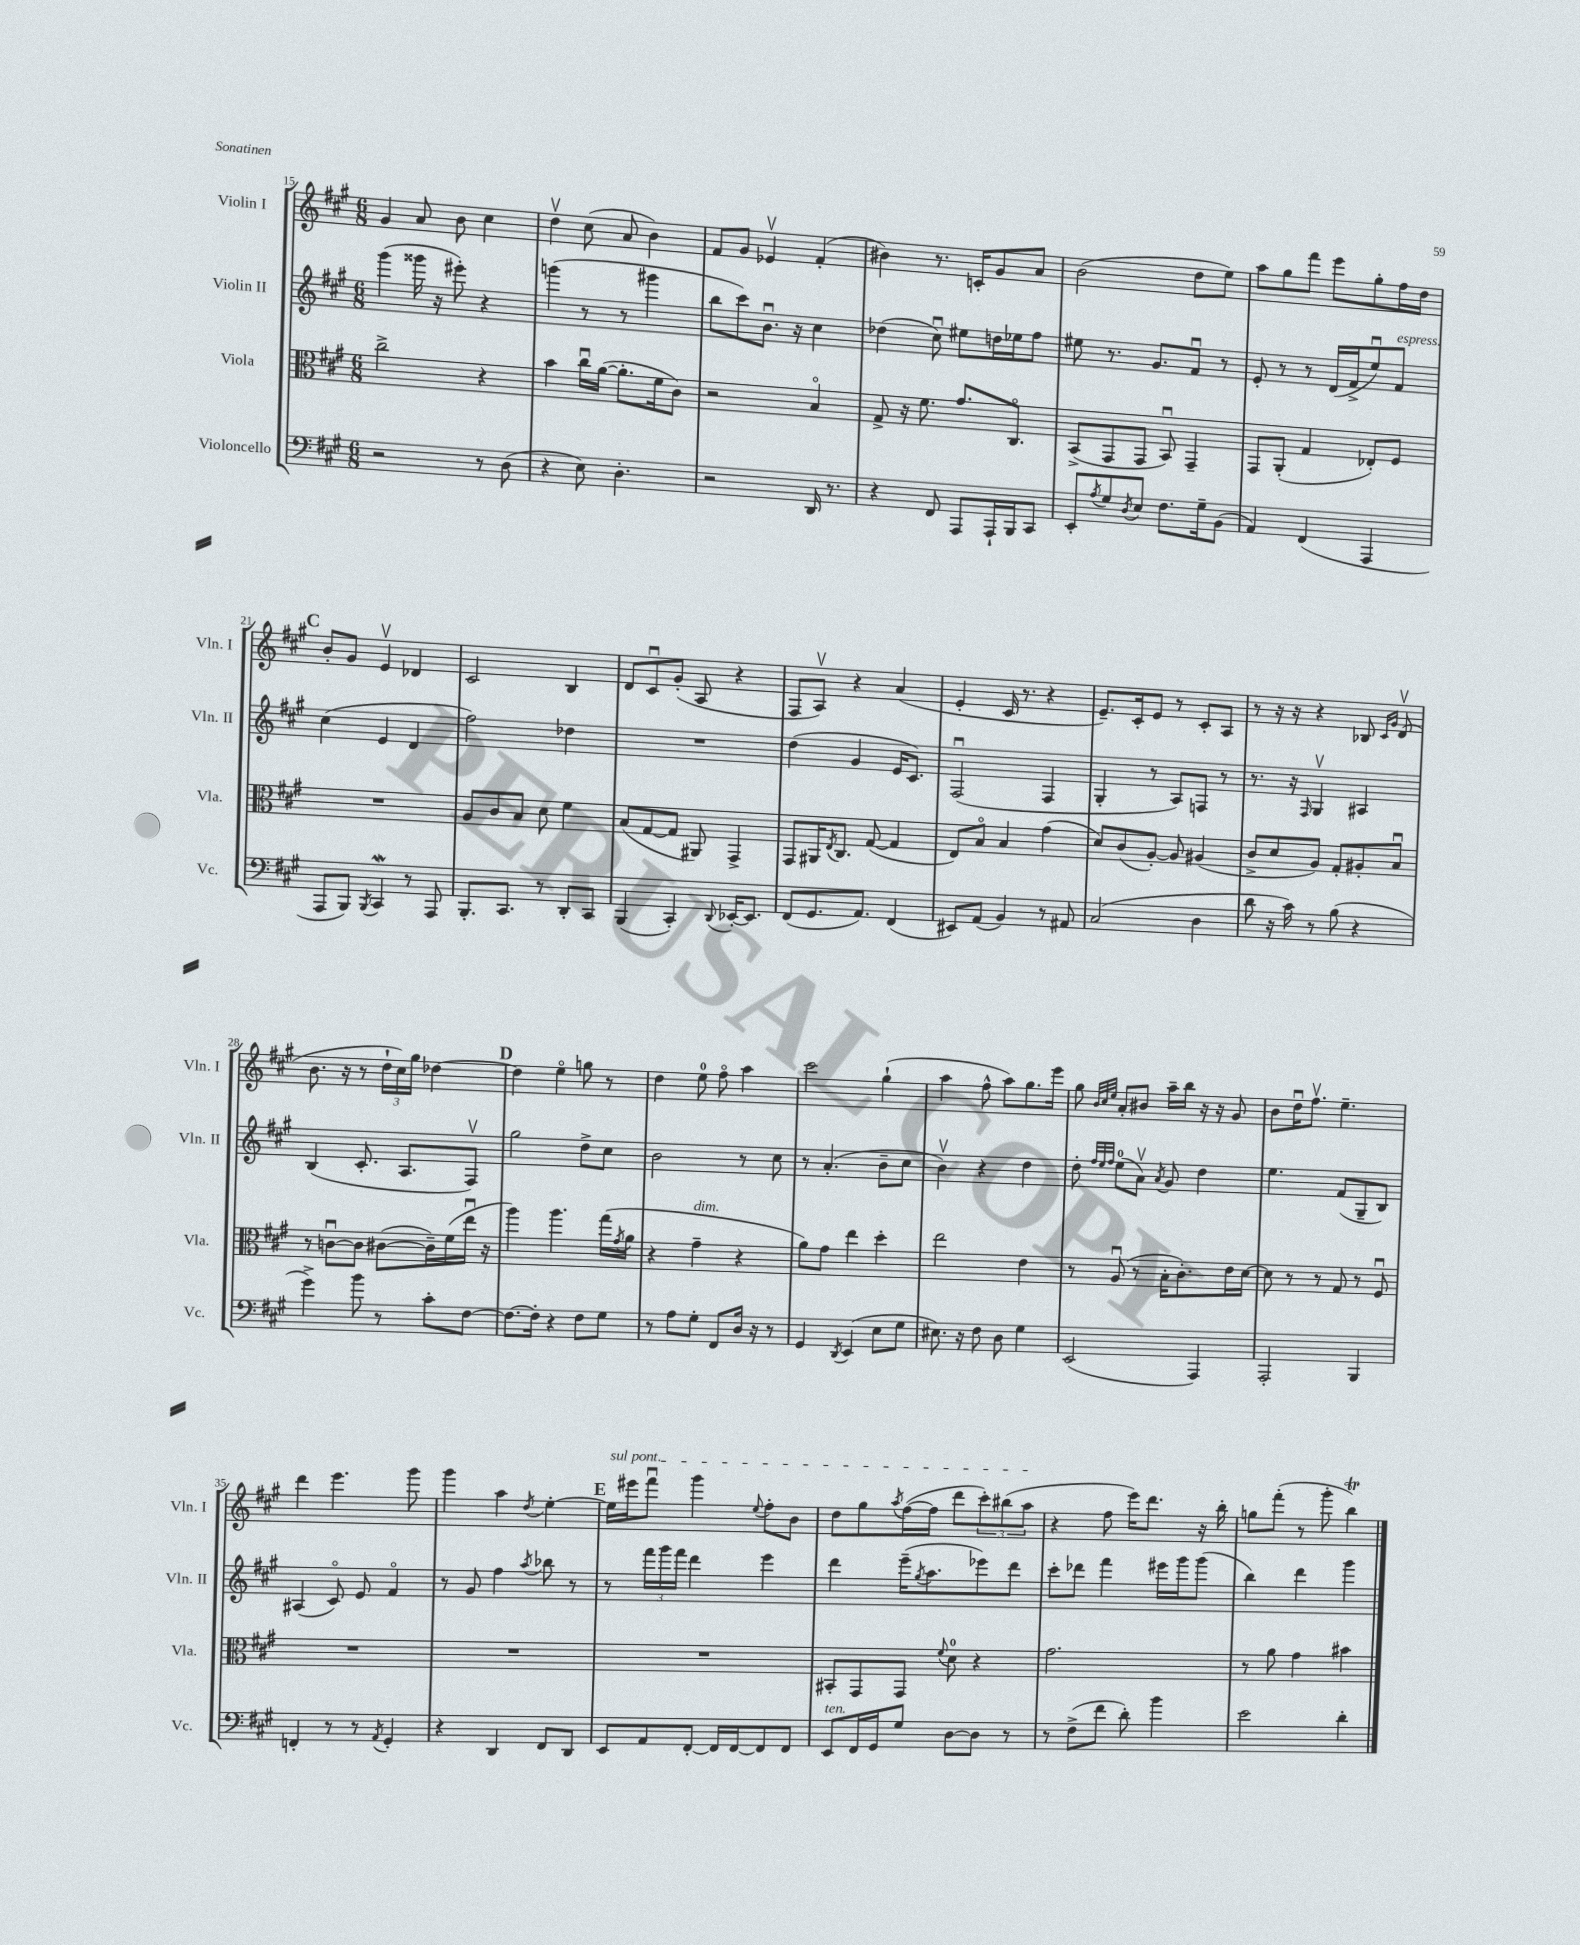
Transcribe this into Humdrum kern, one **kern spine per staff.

**kern	**kern	**kern	**kern
*part4	*part3	*part2	*part1
*staff4	*staff3	*staff2	*staff1
*I"Violoncello	*I"Viola	*I"Violin II	*I"Violin I
*I'Vc.	*I'Vla.	*I'Vln. II	*I'Vln. I
*clefF4	*clefC3	*clefG2	*clefG2
*k[f#c#g#]	*k[f#c#g#]	*k[f#c#g#]	*k[f#c#g#]
*M6/8	*M6/8	*M6/8	*M6/8
=15	=15	=15	=15
2r	2cc#^\	(4ggg#\	4g#/
.	.	16ggg##X\	8a/
.	.	16r	.
.	.	8eee#X'\)	8b\
8r	4r	4r	4cc#\
(8D\	.	.	.
=16	=16	=16	=16
4r	4b\	(4gggn\	4ddv\
8E\)	16cc#u\LL	8r	(8cc#\
.	([16a\JJ	.	.
4.D'\	8.a'\L]	8r	8a/
.	.	4ggg#X\	4b\)
.	16f#\k	.	.
.	8c#\J)	.	.
=17	=17	=17	=17
2r	2r	8bb\L	8f#/L
.	.	8ccc#\)	8g#/J
.	.	8.bu\J	4e-Xv/
.	.	16r	.
16DD/	4B/	4cc#\	(4f#'/
8.r	.	.	.
=18	=18	=18	=18
4r	8G#^/	(4dd-X\	4b#X\)
.	16r	.	.
.	8.f#\	.	.
8FF#/	.	8cc#u\)	8.r
8AAA/L	8.g#/L	8ee#X\L	.
.	.	.	16cn'/KL
16AAA`/L	.	16ddn\L	8g#/
16BBB/J	8.C#/J	16ee-X\J	.
8CC#/J	.	8ff#\J	8a/J
=19	=19	=19	=19
8EE'/L	(8BB^/L	8ee#X\	(2b\
8qA/	.	.	.
8G#/	8GG#/	8.r	.
8qD/	.	.	.
8E/J	8GG#/J	.	.
.	.	8.g#/L	.
8.F#\L	8BBu/)	.	.
.	4GG#~/	8f#u/J	8dd\L
16G#~\k	.	.	.
(8BB\J	.	8r	8ee\J)
=20	=20	=20	=20
4AA/)	8GG#/L	8e'/	8aa\L
.	(8AA'/J	8r	8gg#\
(4FF#/	4G#/	8r	8fff#\J
.	.	(16d/LL	8eee\L
.	.	16f#^/J	.
4AAA/	8E-X'/L)	8eeu/)	8gg#'\
!	!	!LO:TX:a:i:t=espress.	!
.	8F#/J	8f#/J	16ff#\L
.	.	.	16dd\JJ
!!LO:LB:g=z
!!LO:REH:place=s1:t=C
=21	=21	=21	=21
8AAA/L	2.r	(4cc#\	8b'/L
8BBB/J)	.	.	8g#/J
8qBBB/	.	.	.
4CC#W/	.	4e/	4ev/
8r	.	4d/	4d-X/
8AAA/	.	.	.
=22	=22	=22	=22
8.BBB'/L	8A/L	2ff#\)	2c#/
.	8c#/	.	.
8.CC#/J	.	.	.
.	8B/J	.	.
8r	8d\	.	.
8DD'/L	4f#\	4dd-X\	4B/
8CC#/J	.	.	.
=23	=23	=23	=23
(4BBB/	(8B/L	2.r	8d/L
.	[8G#/	.	8c#u/
4CC#'/)	8G#/J]	.	(8g#'/J
.	8AA#X/)	.	8A/
8qqDD/	.	.	.
[16EE-X'/KL	4GG#^/	.	4r
8.EE-/J]	.	.	.
=24	=24	=24	=24
(8FF#/L	8GG#/L	(4dd\	8F#/L
8.GG#/	16AA#X/K	.	8Av/J)
.	8qE/	.	.
.	8.C#/J	.	.
.	.	4g#/	4r
8.AA/J)	.	.	.
.	([8G#/	.	.
(4FF#/	4G#/]	16e/KL	(4a/
.	.	8.c#/J)	.
=25	=25	=25	=25
8EE#X/L)	8E/L)	(2F#u/	4e'/
(8AA/J	8B/J	.	.
4BB/)	4B/	.	16c#/
.	.	.	8.r
8r	(4g#\	4F#/	4r
8AA#X/	.	.	.
=26	=26	=26	=26
(2C#/	8d/L)	4G#'/	8.e~/L)
.	(8c#/	.	.
.	.	.	16c#'/k
.	[8A'/J)	8r	8e/J
.	8A/]	8A/L)	8r
4D\	(4A#X/	8Fn/J	8c#'/L
.	.	8r	8A/J
=27	=27	=27	=27
8d\	8c#^/L	8.r	8r
16r	8d/	.	16r
16c#\)	.	16r	16r
.	.	16qqF#/	.
8r	8A/J)	4G#v/	4r
(8B\	8G#'/L	.	.
4r	8A#X'/	4A#X/	8B-X/
.	.	.	16qqc#/LL
.	.	.	16qqg#/JJ
.	8Bu/J	.	(8dv/
!!LO:LB:g=z
=28	=28	=28	=28
4g#^\)	8r	(4B/	8.b\
.	[8cnu\L	.	.
.	.	.	16r
8b\	8c\J]	8.c#'/	8r
8r	([8c#X\L	.	24dd`\LL
.	.	.	24cc#\)
.	.	8.A/L	.
.	.	.	24gg#\JJ
8c#'\L	16c#~\L])	.	[4dd-X\
.	(16f#\	.	.
[8F#\J	16eeu\JJ	8F#v/J)	.
.	16r	.	.
!!LO:REH:place=s1:t=D
=29	=29	=29	=29
8.F#\L_	4aa\)	2gg#\	4dd-\]
16F#'\Jk]	.	.	.
4r	4.aa\	.	4ee\
8F#\L	.	8dd^\L	8ggn\
8G#\J	(16gg#\LL	8cc#\J	8r
.	8qg#/	.	.
.	16a\JJ	.	.
=30	=30	=30	=30
8r	4r	2b\	4dd\
8A\L	.	.	.
!	!LO:TX:a:i:t=dim.	!	!
8G#'\J	4g#~\	.	8ee\
8FF#/L	.	.	8ff#\
16D/Jk	4r	8r	4aa\
16r	.	.	.
8r	.	8cc#\	.
=31	=31	=31	=31
4GG#/	8a\L)	8r	2ccc#\
.	8g#\J	(4.a'/	.
8qDD/	.	.	.
(4EE/	4ee\	.	.
8E\L	4dd'\	8b~\L	(4gg#`\
8G#\J	.	8cc#\J	.
=32	=32	=32	=32
8.E#X\)	2ee\	4bv\)	4aa\
16r	.	.	.
8F#\	.	4r	8ff#^^\
8D\	.	.	8aa\L)
4G#\	4e\	4dd\	8.gg#\
.	.	.	16eee\Jk
=33	=33	=33	=33
(2EE/	8r	8dd'\	8gg#\
.	.	32qqff#/LLL	32qqb/LLL
.	.	32qqee/	32qqcc#/
.	.	32qqff#/JJJ	32qqee/JJJ
.	(8Au/	(8ee\L	8a'/L
.	8r	8av\J)	8b#X/J
.	.	8qa/	.
.	16B'\KL	8g#/	16aa~\LL
.	8.c#'\)	.	16bb\JJ
4AAA/)	.	4dd\	16r
.	.	.	16r
.	16e\L	.	8g#/
.	[16d\JJ	.	.
=34	=34	=34	=34
2AAA'/	8d\]	4.ee\	8b\L
.	8r	.	16ddu\K
.	.	.	8.ff#v\J
.	8r	.	.
.	8G#/	(8f#/L	4.ee~\
4BBB/	8r	8G#~/	.
.	8F#u/	8B/J)	.
!!LO:LB:g=z
=35	=35	=35	=35
4FFn'/	2.r	(4A#X/	4ddd\
8r	.	8c#/)	4.eee\
8r	.	8e/	.
8qAA/	.	.	.
4GG#'/	.	4f#/	.
.	.	.	8ggg#\
=36	=36	=36	=36
4r	2.r	8r	4ggg#\
.	.	8g#/	.
4DD/	.	4ff#\	4aa\
.	.	8qaa/	8qdd/
8FF#/L	.	8bb-X\	[4ee'\
8DD/J	.	8r	.
!!LO:REH:place=s1:t=E
=37	=37	=37	=37
!	!	!	!LO:TX:a:i:t=sul pont.
8EE/L	2.r	8r	16ee\LL]
.	.	.	16eee#X\J
8AA/	.	24fff#\LL	8fff#u\J
.	.	24ggg#\	.
.	.	24fff#\JJ	.
[8FF#'/J	.	4ddd\	4ggg#\
16FF#/LL]	.	.	.
[16FF#/J	.	.	.
.	.	.	8qqee/
8FF#/]	.	4eee\	8ff#'\L
8FF#/J	.	.	8b\J
=38	=38	=38	=38
!LO:TX:a:i:t=ten.	!	!	!
8EE/L	8BB#X'/L	4ddd\	8dd\L
16FF#/L	8GG#/	.	8gg#\
16GG#/J	.	.	.
.	.	.	8qaa/
8G#/J	8GG#/J	(16eee~\KL	([16ff#\L
.	.	8qgg#/	.
.	.	8.aa\	16ff#\JJ]
.	8qqf#/	.	.
[8D\L	8d\	.	8ddd\L
8D\J]	4r	8eee-X\)	12ccc#'\)
.	.	.	(12bb#X\
8r	.	8ddd\J	.
.	.	.	12aa\J
=39	=39	=39	=39
8r	2.g#\	8ccc#'\L	4r
(8F#^\L	.	8ddd-X\J	.
8f#\J	.	4fff#\	8ff#\
8d'\)	.	.	16eee\KL)
.	.	.	8.ddd\J
4b\	.	16eee#X\LL	.
.	.	16ggg#\J	.
.	.	(8ggg#\J	16r
.	.	.	16bb'\
=40	=40	=40	=40
2e\	8r	4bb\)	8ggn\L
.	8a\	.	(8fff#'\J
.	4g#\	4ddd\	8r
.	.	.	8ggg#'\
4d'\	4b#X\	4ggg#\	4bbT\)
==	==	==	==
*-	*-	*-	*-
